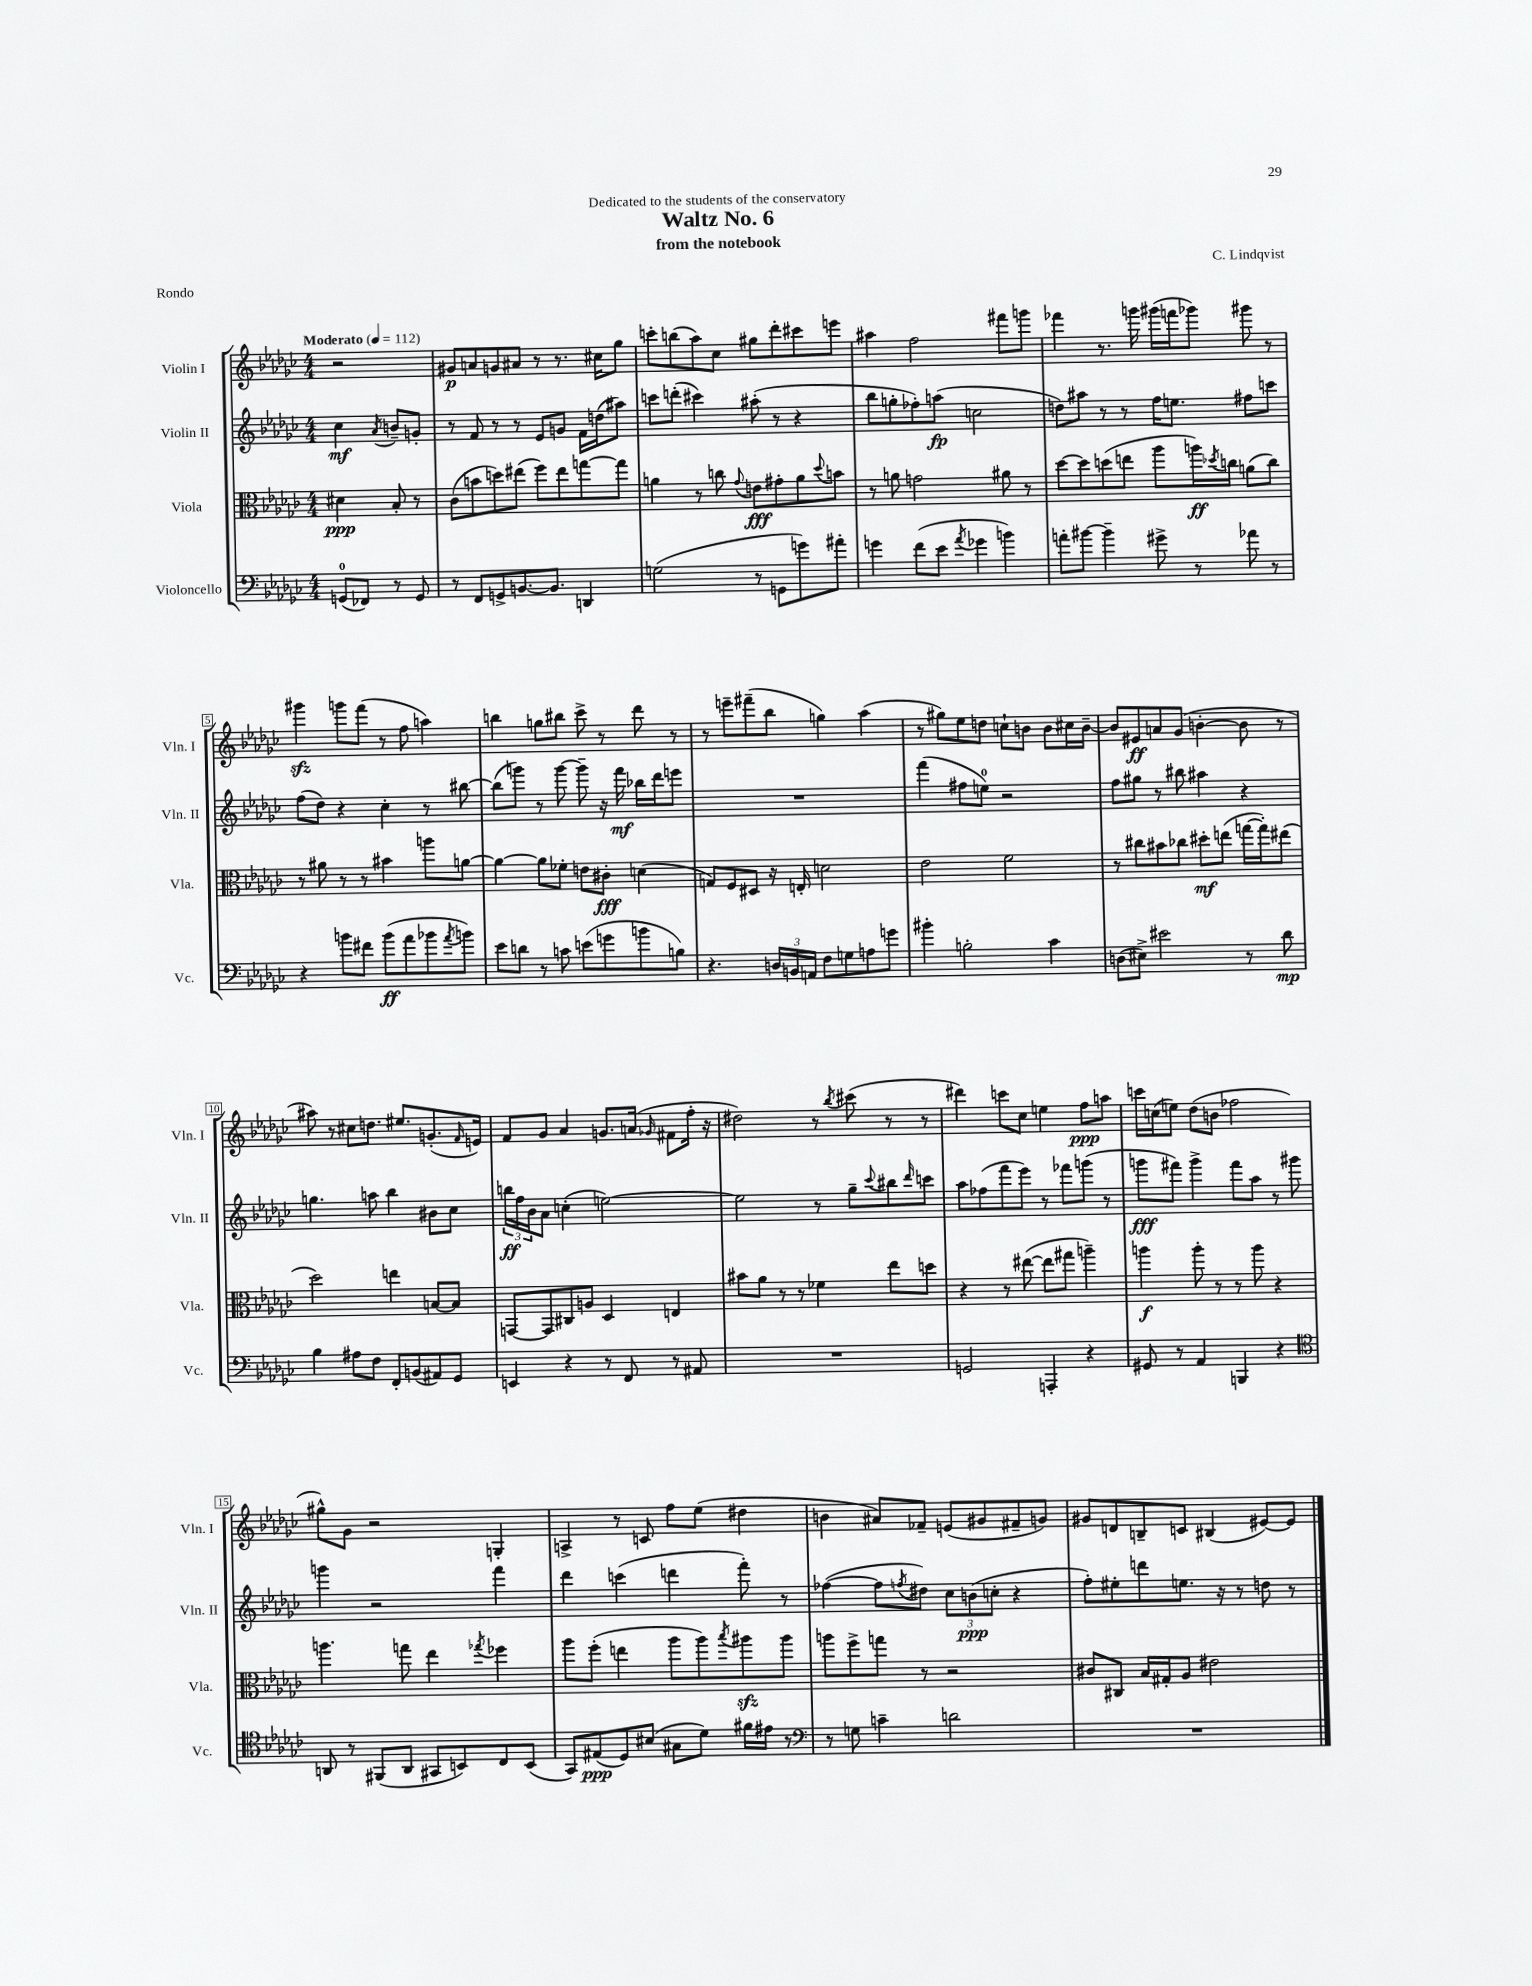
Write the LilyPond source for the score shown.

\header { title = "Waltz No. 6" composer = "C. Lindqvist" subtitle = "from the notebook" dedication = "Dedicated to the students of the conservatory" piece = "Rondo" }
<<
\new StaffGroup <<
\new Staff = "s0" \with { instrumentName = "Violin I" shortInstrumentName = "Vln. I" } {
    \clef treble \key ges \major \numericTimeSignature \time 4/4 \partial 2 \tempo "Moderato" 4 = 112
    r2 |
    gis'8\p a'8 g'8 ais'8 r8 r8. cis''16 ges''8 |
    c'''8-. b''8( aes''8) ces''8 gis''8 des'''8-. cis'''8 e'''8 |
    ais''4 f''2 fis'''8 g'''8 |
    fes'''4 r8. g'''16 gis'''16( f'''16 ges'''8) gis'''8 r8 |
    gis'''4\sfz g'''8 f'''8( r8 f''8 a''4) |
    b''4 g''8 bis''8 ces'''8-> r8 des'''8 r8 |
    r8 e'''8-- fis'''8--( bes''8 g''4) aes''4( |
    r8 gis''8) ees''8 d''8 c''8-! b'8 b'8 cis''16 b'16~-- |
    b'8 eis'8\ff a'8 ges'8( b'4~-. b'8 r8 |
    ais''8) r8 cis''8 d''8. eis''8. g'8.-.( \grace { f'16 } e'16) |
    f'8 ges'8 aes'4 g'8. a'16( \grace { ges'16 } fis'8 f''16-. r16 |
    dis''2) r8 \acciaccatura { bes''8 } cis'''8( r8 r8 |
    dis'''4) c'''8 ces''8 e''4 f''8\ppp a''8 |
    c'''16 c''16( e''8) des''8( b'8 fes''2 |
    gis''8-^) ges'8 r2 g4-. |
    a4-> r8 c'8 f''8 ees''8( dis''4 |
    b'4 ais'8) fes'8-- e'8( gis'8 fis'8-- g'8) |
    gis'8 d'8 b8-- c'8 bis4( eis'8~) eis'8 \bar "|." |
}
\new Staff = "s1" \with { instrumentName = "Violin II" shortInstrumentName = "Vln. II" } {
    \clef treble \key ges \major \numericTimeSignature \time 4/4 \partial 2
    ces''4\mf \acciaccatura { aes'8 } b'8-- g'8-. |
    r8 f'8 r8 r8 ees'8 g'8 f'16 d''16( ais''8) |
    c'''8 d'''8-.( cis'''4) ais''8-.( r8 r4 |
    bes''8 g''8-. fes''8-.) a''8\fp( c''2 |
    d''8) ais''8 r8 r8 f''16 e''8. fis''8 c'''8 |
    f''8( des''8) r4 ces''4-. r8 bis''8~ |
    bis''8( g'''8) r8 g'''8~ g'''8-- r16 f'''16\mf bes''16 des'''16 e'''8 |
    R1 |
    f'''4( fis''8 e''8-0) r2 |
    f''8 gis''8 r8 bis''8 ais''4 r4 |
    g''4. a''8 bes''4 bis'8 ces''8 |
    \tuplet 3/2 { b''16\ff f''16 bes'16 } aes'8 c''4-.( e''2~) |
    e''2 r8 ges''8-- \appoggiatura { ces'''8 } bis''8 \grace { des'''16 } c'''8 |
    aes''8 fes''8( f'''8 ees'''8) r8 fes'''8 g'''8( r8 |
    g'''8\fff fis'''8) g'''4-> fis'''8 aes''8 r8 gis'''8 |
    g'''4 r2 f'''4 |
    des'''4 c'''4( d'''4 f'''8-.) r8 |
    fes''4~( fes''8 \acciaccatura { f''8 } dis''8) \tuplet 3/2 { ces''8 b'8\ppp( c''8-. } r4 |
    f''8-.) eis''8-. d'''8 e''8. r16 r8 d''8 r8 \bar "|." |
}
\new Staff = "s2" \with { instrumentName = "Viola" shortInstrumentName = "Vla." } {
    \clef alto \key ges \major \numericTimeSignature \time 4/4 \partial 2
    dis'4\ppp bes8-. r8 |
    ces'8( b'8 d''8) eis''8( f''8) eis''8 g''8~ g''8 |
    a'4 r8 c''8 \appoggiatura { ges'8 } e'8\fff gis'8-. a'8 \appoggiatura { des''8 } b'8 |
    r8 a'8 g'2 ais'8 r8 |
    des''8~ des''8 d''8( e''8 aes''8 a''16\ff) \acciaccatura { des''8 } c''16 a'8( c''8) |
    r8 ais'8 r8 r8 bis'4 a''8 a'8~ |
    a'4~ a'8 fes'8-. e'8 cis'8-.\fff d'4( |
    g8) f8 dis8 r16 e16-. d'2 |
    ees'2 f'2 |
    r8 cis''8 bis'8 ces''8 dis''8-.\mf e''8( g''16~ g''16-.) eis''8( |
    des''2) e''4 b8~ b8 |
    g,8~ g,8 cis8 a8 des4 e4 |
    bis'8 aes'8 r8 r8 fes'4 ees''8 d''8 |
    r4 r8 eis''8~( eis''8 gis''8 a''4--) |
    a''4\f a''8-. r8 r8 a''8 r4 |
    a''4. g''8 ees''4 \acciaccatura { ges''8 } fes''4 |
    aes''8 f''8-.( e''4 aes''8 aes''8) \acciaccatura { bes''8 } ais''8\sfz ais''8 |
    a''8 f''8-> g''8 r8 r2 |
    cis'8 cis8 bes16 gis16-. aes8 eis'2 \bar "|." |
}
\new Staff = "s3" \with { instrumentName = "Violoncello" shortInstrumentName = "Vc." } {
    \clef bass \key ges \major \numericTimeSignature \time 4/4 \partial 2
    g,8-0( fes,8) r8 g,8 |
    r8 f,8 g,8-> b,8.~ b,8. d,4 |
    g2( r8 g,8 g'8) ais'8-. |
    g'4 f'8( ees'8 \acciaccatura { aes'8 } ges'4 b'4) |
    a'8-. bis'8~ bis'4-- gis'8-> r8 aes'8 r8 |
    r4 b'8 fis'8 b'8\ff( aes'8 bes'8 \acciaccatura { aes'8 } b'8) |
    ees'8 d'8 r8 c'8 e'8( g'8 b'8 b8) |
    r4. \tuplet 3/2 { d16 b,16 a,16 } f8 g8 a8 g'8 |
    bis'4-. b2-. ces'4 |
    d8( eis8->) eis'2 r8 des'8\mp |
    bes4 ais8 f8 f,8-. b,8( ais,8) ges,8 |
    e,4 r4 r8 f,8 r8 ais,8 |
    R1 |
    g,2 a,,4-. r4 |
    gis,8 r8 aes,4 b,,4 r4 |
    \clef tenor a,8 r8 fis,8( a,8 gis,8 b,8) ces8 b,8( |
    ges,8) eis8\ppp( des8) bis8( gis8 des'8) fis'16 eis'16 r8 |
    \clef bass r8 g8 c'4-- d'2 |
    R1 \bar "|." |
}
>>
>>
\layout { \context { \Score \override BarNumber.stencil = #(make-stencil-boxer 0.1 0.3 ly:text-interface::print) } }
